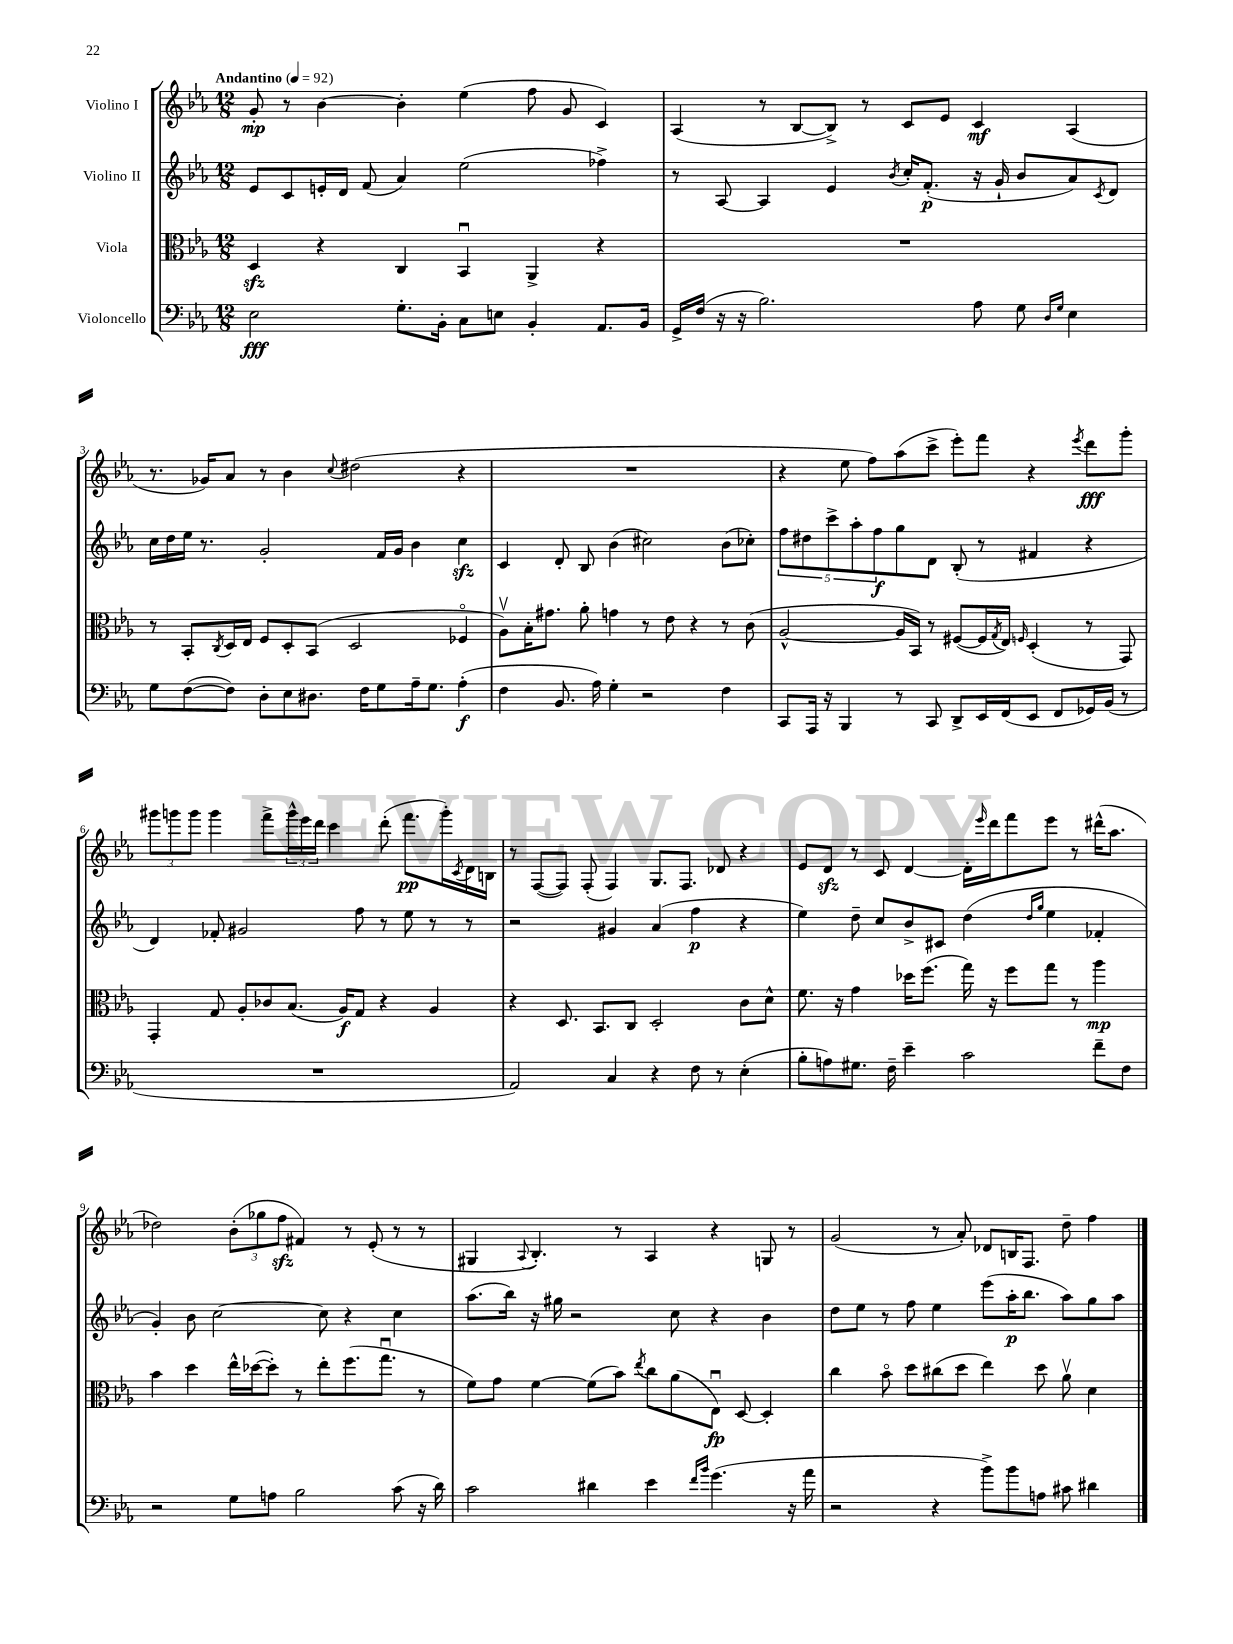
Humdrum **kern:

**kern	**kern	**kern	**kern
*staff4	*staff3	*staff2	*staff1
*clefF4	*clefC3	*clefG2	*clefG2
*k[b-e-a-]	*k[b-e-a-]	*k[b-e-a-]	*k[b-e-a-]
*M12/8	*M12/8	*M12/8	*M12/8
*MM92	*MM92	*MM92	*MM92
2E-	4D	8e-	8g'
.	.	8c	8r
.	4r	16e'	[4b-
.	.	16d	.
.	.	(8f	.
8.G'	4C	4a-)	4b-']
16BB-'	.	.	.
8C	4BB-u	(2ee-	(4ee-
8E	.	.	.
4BB-'	4AA-^	.	8ff
.	.	.	8g
8.AA-	4r	4ff-^)	4c)
16BB-	.	.	.
=	=	=	=
16GG^	1.r	8r	(4A-
(16F	.	.	.
16r	.	[8A-	.
16r	.	.	.
2.B-)	.	4A-]	8r
.	.	.	[8B-
.	.	4e-	8B-^])
.	.	.	8r
.	.	8qb-	.
.	.	16cc'	8c
.	.	(8.f'	.
.	.	.	8e-
8A-	.	16r	4c
.	.	16g`	.
8G	.	8b-	.
16qqD	.	.	.
16qqG	.	.	.
4E-	.	8a-)	(4A-
.	.	8qc	.
.	.	8d	.
=	=	=	=
8G	8r	16cc	8.r
.	.	16dd	.
([8F	8BB-'	16ee-	.
.	.	8.r	16g-)
.	8qC	.	.
8F])	16D	.	8a-
.	16E-	.	.
8D'	8F	2g'	8r
8E-	8D'	.	4b-
8.D#	(8BB-	.	.
.	.	.	8qqcc
.	2D	.	(2dd#
16F	.	.	.
8G	.	16f	.
.	.	16g	.
16A-~	.	4b-	.
8.G	.	.	.
(4A-'	4F-o	4cc	4r
=	=	=	=
4F	8A-v)	4c	1.r
.	16B-'	.	.
.	8.g#	.	.
8.BB-	.	8d'	.
.	8a-'	8B-	.
16A-)	.	.	.
4G'	4g	(4b-	.
2r	8r	2cc#)	.
.	8e-	.	.
.	4r	.	.
4F	8r	(8b-	.
.	(8c	8cc-')	.
=	=	=	=
8CC	[2A-^^	10ff	4r
.	.	10dd#	.
16AAA-	.	.	.
16r	.	.	.
.	.	10ccc^	.
4BBB-	.	.	8ee-
.	.	10aa-'	.
.	.	.	8ff)
.	.	10ff	.
8r	16A-]	8gg	(8aa-
.	16BB-)	.	.
8CC	8r	8d	8ccc^
8DD^	([8F#	(8B-'	8eee-')
16EE-	16F#]	8r	8fff
.	8qG	.	.
(16FF	16E-)	.	.
.	16qqF	.	.
8EE-	(4D'	4f#	4r
8FF	.	.	.
.	.	.	8qeee-
16GG-)	8r	4r	8ddd
(16BB-	.	.	.
8r	8GG)	.	8ggg'
=	=	=	=
1.r	4GG'	4d)	12ggg#
.	.	.	12ggg
.	.	.	12ggg
.	8G	8f-'	4ggg
.	8A-'	2g#	.
.	8c-	.	8fff^
.	(8.B-	.	24ggg^^
.	.	.	24eee-
.	.	.	24ddd
.	.	.	4ccc
.	16A-)	.	.
.	8G	8ff	.
.	4r	8r	(8ddd'
.	.	8ee-	8.fff
.	4A-	8r	.
.	.	.	16ggg')
.	.	.	8qc
.	.	8r	16d
.	.	.	16B
=	=	=	=
2AA-)	4r	2r	8r
.	.	.	([8F
.	8.D	.	8F])
.	.	.	(8F'
.	8.BB-	.	.
4C	.	4g#	4F)
.	8C	.	.
4r	2D'	(4a-	8.G
.	.	.	8.F
8F	.	4ff	.
8r	.	.	8d-
(4E-'	8c	4r	4r
.	8d^^	.	.
=	=	=	=
8B-'	8.f	4ee-)	8e-
8A)	.	.	8d
.	16r	.	.
8.G#	4g	8dd~	8r
.	.	8cc	8c
16F~	.	.	.
4e-~	16dd-	8b-^	[4d
.	(8.ff	.	.
.	.	8c#	.
2c	16gg)	(4dd	16d']
.	.	.	16qqeee-
.	16r	.	16ddd
.	8ff	.	8fff
.	.	16qqdd	.
.	.	16qqgg	.
.	8gg	4ee-	8eee-
.	8r	.	8r
8f~	4aa-	4f-'	(16ddd#^^
.	.	.	8.aa-
8F	.	.	.
=	=	=	=
2r	4b-	4g')	2dd-)
.	4dd	8b-	.
.	.	[2cc	.
8G	16ee-^^	.	(12b-'
.	([16dd-	.	.
.	.	.	12gg-
8A	8dd-'])	.	.
.	.	.	12ff
2B-	8r	.	4f#)
.	8ee-'	8cc]	.
.	(8.ff	4r	8r
.	.	.	(8e-'
.	8.ggu	.	.
(8c	.	4cc	8r
16r	8r	.	8r
16d)	.	.	.
=	=	=	=
2c	8f)	(8.aa-	4G#
.	8g	.	.
.	.	16bb-)	.
.	.	.	8qqA-
.	[4f	16r	4.B-')
.	.	16gg#	.
.	.	2r	.
4d#	(8f]	.	.
.	8b-)	.	8r
.	8qee-	.	.
4e-	8cc	.	4A-
.	(8a-	8cc	.
16qqf	.	.	.
16qqb-	.	.	.
(4.g	8E-u)	4r	4r
.	[8D	.	.
.	4D']	4b-	8G
16r	.	.	8r
16a-	.	.	.
=	=	=	=
2r	4cc	8dd	(2g
.	.	8ee-	.
.	8b-o	8r	.
.	8dd	8ff	.
4r	(8cc#	4ee-	8r
.	8dd	.	8a-')
8b-^)	4ee-)	(8eee-	8d-
8b-	.	16aa-'	16B
.	.	8.bb-	8.F
8A	8dd	.	.
8c#	8a-v	8aa-)	8dd~
4d#	4d	8gg	4ff
.	.	8aa-	.
==	==	==	==
*-	*-	*-	*-
